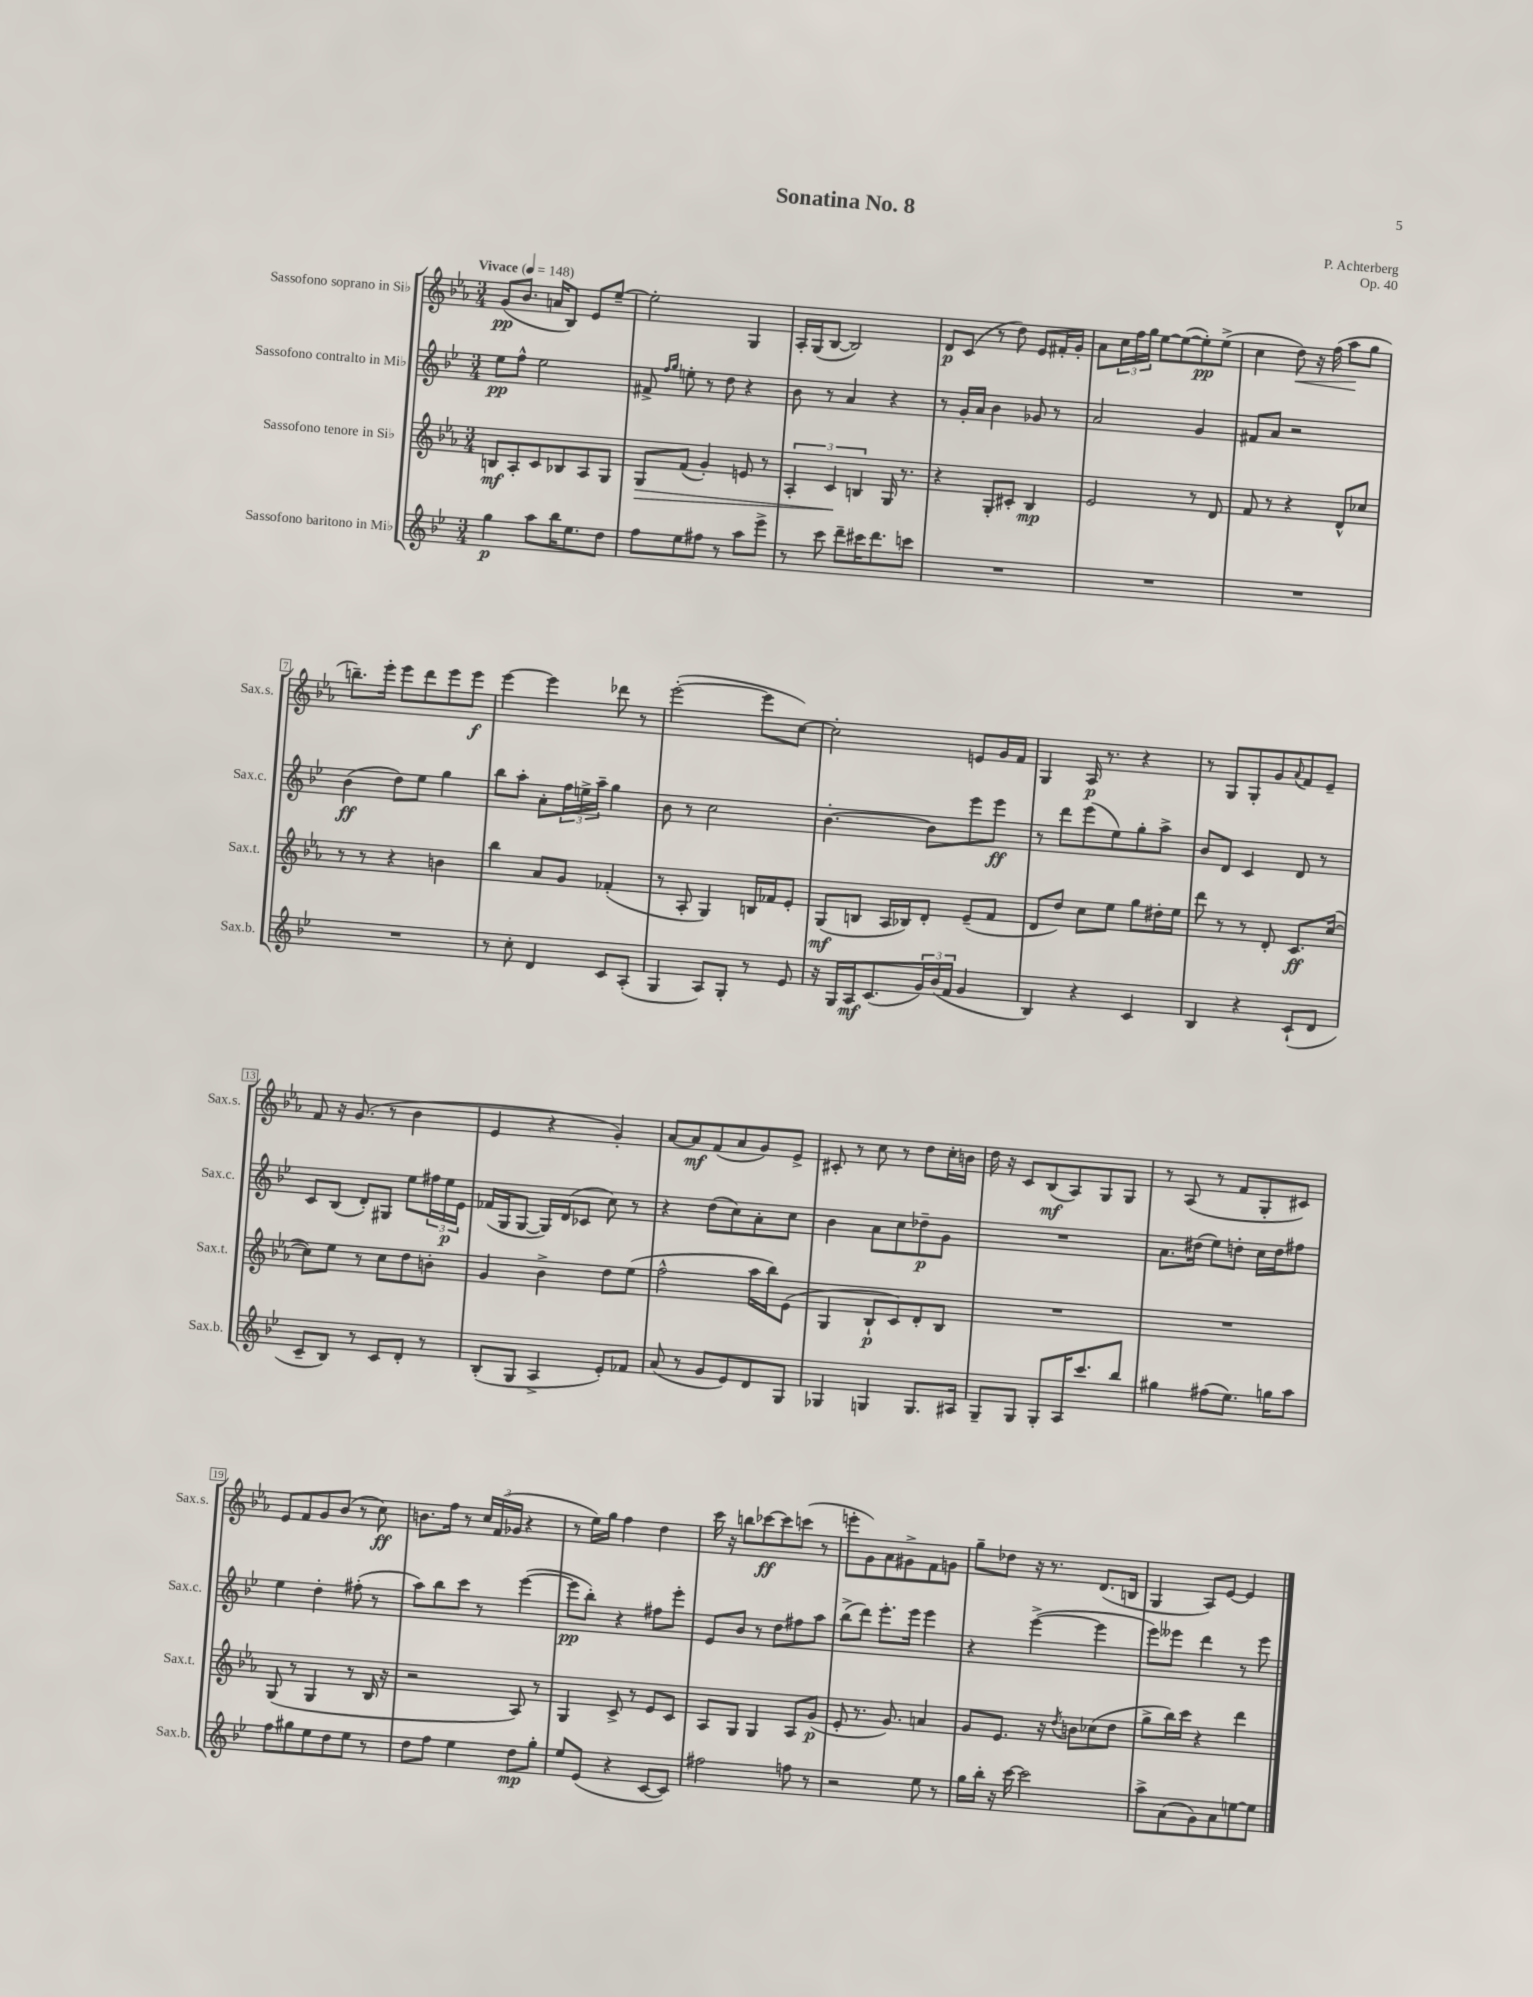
\header { title = "Sonatina No. 8" composer = "P. Achterberg" opus = "Op. 40" }
<<
\new StaffGroup <<
\new Staff = "s0" \with { instrumentName = "Sassofono soprano in Sib" shortInstrumentName = "Sax.s." } {
    \clef treble \key ees \major \numericTimeSignature \time 3/4 \tempo "Vivace" 4 = 148
    g'8\pp( bes'8. a'16 bes8) ees'8 ees''8~-- |
    ees''2-. g4 |
    aes16-. g16( bes8~ bes2) |
    d'8\p c'8( r8 d''8) ees'8 fis'16-. g'16-. |
    aes'8 \tuplet 3/2 { c''16 f''16 g''16 } ees''8~ ees''8~( ees''8-.\pp) ees''8->( |
    c''4 d''8\<) r16 f''16( aes''8\! g''8 |
    b''8.--) ees'''16-. ees'''8 d'''8 ees'''8 ees'''8\f |
    ees'''4~ ees'''4 des'''8 r8 |
    ees'''2~-.( ees'''8 c''8~) |
    c''2-. e'8 g'16 f'16 |
    g4 aes16\p r8. r4 |
    r8 g8 g8-. g'8 \appoggiatura { aes'8 } f'8 ees'8-- |
    f'8 r16 g'8.( r8 bes'4 |
    ees'4 r4 g'4-.) |
    aes'8~ aes'8\mf f'8( aes'8 g'8) ees'8-> |
    cis'8-. r8 c''8 r8 d''8 c''16-. b'16 |
    d''16 r16 c'8 bes8\mf( aes8) g8 g8 |
    r8 aes8( r8 f'8 g8-. cis'8) |
    ees'8 f'8 g'8 bes'8( r8 c''8\ff) |
    b'8. f''16 r8 \tuplet 3/2 { c''16 f'16( ges'16 } r4 |
    r8 ees''16) g''16 f''4 d''4 |
    c'''16 r16 b''8 ces'''8~\ff ces'''8 c'''8( r8 |
    e'''8-. g'8) aes'8 gis'8-> f'8 g'8 |
    g''8-- des''8 r16 r8. d'8.( b16 |
    g4 aes8) ees'8~ ees'4 \bar "|." |
}
\new Staff = "s1" \with { instrumentName = "Sassofono contralto in Mib" shortInstrumentName = "Sax.c." } {
    \clef treble \key bes \major \numericTimeSignature \time 3/4
    ees''8\pp f''8-^ ees''2 |
    fis'8-> \grace { f''16 g''16 } e''8-. r8 d''8 r4 |
    bes'8 r8 a'4 r4 |
    r8 g'16-. a'16 bes'4 ges'8 r8 |
    a'2 g'4 |
    fis'8 a'8 r2 |
    bes'4\ff( d''8) ees''8 g''4 |
    bes''8 a''8-. a'8-. \tuplet 3/2 { f''16 e''16-> a''16-- } g''4 |
    bes'8 r8 c''2 |
    bes'4.~-. bes'8 ees'''8 ees'''8\ff |
    r8 d'''8 ees'''8( ees''8) g''8-. a''8-> |
    bes'8 d'8 c'4 d'8 r8 |
    c'8 bes8( d'8-.) gis8 ees''8 \tuplet 3/2 { fis''16 ees''16\p ees'16 } |
    fes'16( g16 g8~ g16) d'16( ces'8 c''8) r8 |
    r4 d''8( c''8) a'8-. c''8 |
    bes'4 a'8 c''8 des''8--\p g'8 |
    R2. |
    a'8. dis''16( ees''8) d''8-. c''16 d''16 fis''8 |
    ees''4 d''4-. fis''8-.( r8 |
    a''8) bes''8 c'''8 r8 ees'''4~( |
    ees'''8\pp bes''8-.) r4 fis''8 ees'''8-. |
    ees'8 bes'8 r8 d''8 fis''8 a''8 |
    bes''8->( d'''8) ees'''8.-. ees'''16 ees'''4 |
    r4 ees'''4~->( ees'''4 |
    ees'''8) eeses'''8 d'''4 r8 eeses'''8 \bar "|." |
}
\new Staff = "s2" \with { instrumentName = "Sassofono tenore in Sib" shortInstrumentName = "Sax.t." } {
    \clef treble \key ees \major \numericTimeSignature \time 3/4
    b8\mf aes8-. c'8 bes8 aes8 g8 |
    g8\> f'8( g'4-.) e'8 r8 |
    \tuplet 3/2 { aes4-. c'4\! b4 } g16 r8. |
    r4 g8-. cis'8-. bes4\mp |
    ees'2 r8 d'8 |
    f'8 r8 r4 d'8-^ ces''8 |
    r8 r8 r4 b'4 |
    bes''4 aes'8 g'8 fes'4-.( |
    r8 aes8-. g4) b16 fes'16 ees'8-. |
    g8\mf( b8 aes16 bes16) d'8-. ees'8--( f'8 |
    d'8 d''8) c''8 ees''8 g''8 dis''16-. ees''16 |
    d'''8 r8 r8 d'8-. c'8.\ff c''16~( |
    c''8) ees''8 r8 c''8 d''8 b'8-. |
    g'4 bes'4-> d''8 ees''8( |
    f''2-^ aes''16 bes''16) ees'8( |
    g4 bes8-!\p c'8) d'8-. bes8 |
    R2. |
    R2. |
    g8( r8 g4 r8 bes16 r16 |
    r2 aes8) r8 |
    g4 c'8-> r8 ees'8 c'8 |
    aes8 g8 g4 aes8 g'8\p( |
    ees'8-. r8. g'8.) a'4 |
    g'8 ees'8. r16 \acciaccatura { d''8 } b'8 ces''8( d''8 |
    g''8-> bes''16) c'''16 r4 d'''4 \bar "|." |
}
\new Staff = "s3" \with { instrumentName = "Sassofono baritono in Mib" shortInstrumentName = "Sax.b." } {
    \clef treble \key bes \major \numericTimeSignature \time 3/4
    g''4\p a''8 bes''16 ees''8. d''8 |
    f''8 ees''8 fis''8 r8 a''8 ees'''8-> |
    r8 c'''8 d'''8-- cis'''16 d'''8. c'''8 |
    R2. |
    R2. |
    R2. |
    R2. |
    r8 c''8-. d'4 c'8 a8-.( |
    g4 a8) g8-. r8 ees'8 |
    r16 g16 a16\mf c'8.( \tuplet 3/2 { g'16) bes'16( f'16 } g'4 |
    bes4) r4 c'4 |
    bes4 r4 c'8-!( d'8 |
    c'8-- bes8) r8 c'8 d'8-. r8 |
    bes8-.( g8 a4-> ees'8-.) fes'8 |
    a'8( r8 g'8 ees'8) d'8 g8 |
    ges4 g4 g8. ais16 |
    g8-- g8 g8-. a16 c'''8. bes''8 |
    gis''4 fis''8( ees''8.) g''16 a''8 |
    f''8 gis''8 ees''8 d''8 ees''8 r8 |
    d''8 f''8 ees''4 d''8\mp g''8-. |
    ees''8 ees'8( r4 c'8~ c'8) |
    fis''2 f''8 r8 |
    r2 ees''8 r8 |
    g''16 bes''16-. r16 c'''16~ c'''2 |
    a''8-> a'8( g'8) a'8 e''8~ e''8 \bar "|." |
}
>>
>>
\layout { \context { \Score \override BarNumber.stencil = #(make-stencil-boxer 0.1 0.3 ly:text-interface::print) } }
